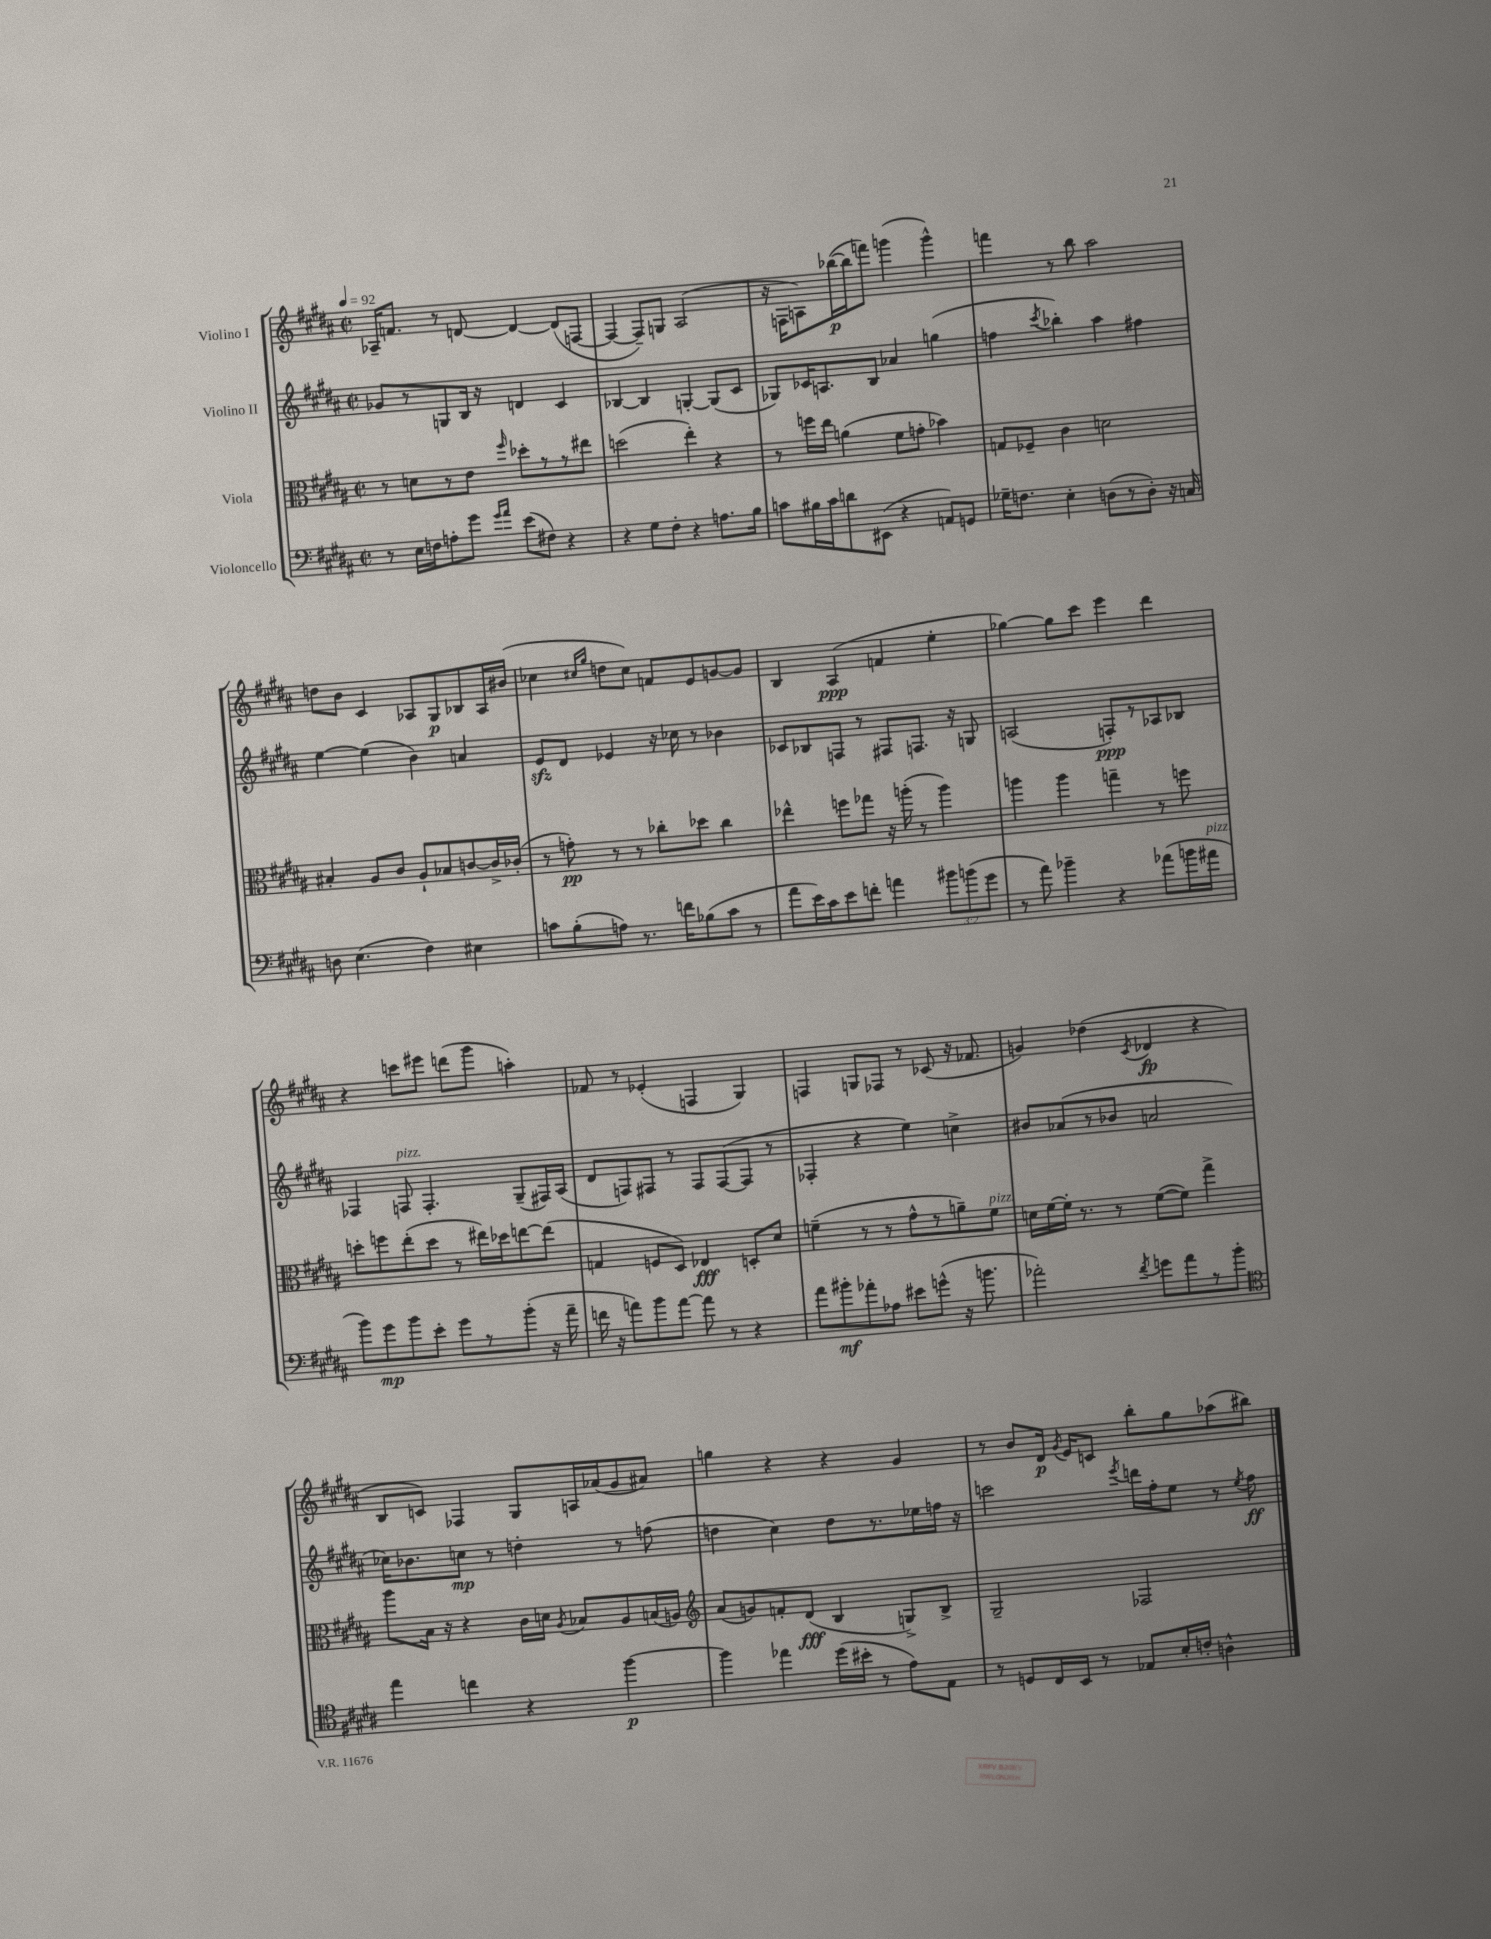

**kern	**kern	**kern	**kern
*staff4	*staff3	*staff2	*staff1
*clefF4	*clefC3	*clefG2	*clefG2
*k[f#c#g#d#a#]	*k[f#c#g#d#a#]	*k[f#c#g#d#a#]	*k[f#c#g#d#a#]
*M2/2	*M2/2	*M2/2	*M2/2
*met(c|)	*met(c|)	*met(c|)	*met(c|)
*MM92	*MM92	*MM92	*MM92
8r	8r	8g-/L	16A-~/LK
.	.	.	8.f/J
16E\LL	8d\L	8r	.
16F\J	.	.	.
8A'\	8r	8G/	8r
8g#\J	8e\J	16B/Jk	[8d/
.	.	16r	.
16qqg#/LL	.	.	.
16qqa#/JJ	16qqff#/	.	.
(8e\L	8dd-'\L	4d/	4d/_
8F#\J)	8r	.	.
4r	8r	4c#/	(8d/]L
.	8ee#\J	.	[8F/J
=	=	=	=
4r	(2dd\	[4B-/	4F/_
8G#\L	.	4B-/]	8F~/]L)
8F#'\J	.	.	8G/J
4r	4ee'\)	[4G'/	(2A#/
8.A\L	4r	(8G/]L	.
.	.	8c#/J	.
16B\Jk	.	.	.
=	=	=	=
8c\L	8r	8G-/L)	16r
.	.	.	16F\LK
16B#\L	16ff\LL	16c-/K	8A\)
16c\J	16ee\JJ	8.A/	.
8d\	(4a\	.	([16bb-\L
.	.	.	16bb-\]J
(8EE#\J	.	8B/J	8fff\J)
4r	8f#\L	4a-/	(4ggg\
.	8g'\J	.	.
8AA/L)	4b-\)	(4gg\	4ggg^^\)
8GG/J	.	.	.
=	=	=	=
16G-~\LK	8G/L	4ff\	4fff\
8.F\J	.	.	.
.	8F-~/J	.	.
.	.	8qccc#/	.
4E'\	4c#\	4bb-'\)	8r
.	.	.	8bb\
(8D\L	2d\	4aa#\	2aa#\
8r	.	.	.
8D'\J)	.	4ff#\	.
16r	.	.	.
16C/	.	.	.
=	=	=	=
8D\	4B#'/	[4ee\	8dd\L
(4.E\	.	.	8b\J
.	8A#/L	(4ee\]	4c#/
.	8c#/J	.	.
4F#\)	8A#`/L	4b\)	8A-/L
.	8B-/	.	8G#/
4E#\	[8c/	4a/	8B-/
.	16c^/]L	.	16A-/L
.	(16c-'/JJ	.	(16b#/JJ
=	=	=	=
8c\L	8r	8e/L	4cc-\
(8B'\	8g'\)	8d#/J	.
.	.	.	16qqcc#/LL
.	.	.	16qqgg#/JJ
8A\J)	8r	4e-/	8dd\L
8.r	8r	.	8cc#\J)
.	8cc-'\L	16r	8f/L
16f\LK	.	16cc-\	.
(8B-\	8dd-\J	8r	8e/
8c\J	4cc-\	4b-\	[8g/
8r	.	.	8g/]J
=	=	=	=
8a#\L	4ee-^^\	8c-/L	4B/
16e\L)	.	8B-/	.
16c#\J	.	.	.
8e\	8ff\L	8F/J	(4A#/
8f'\J	8gg-\J	8r	.
4a\	16r	8F#/L	4f/
.	(16aa'\	.	.
.	8r	8.F/J	.
12b#\L	4aa\)	.	4ee'\
.	.	16r	.
(12b\	.	.	.
.	.	8G/	.
12g#\J	.	.	.
=	=	=	=
8r	4aa\	(2A/	[4gg-\)
8a#\)	.	.	.
4b-~\	4aa\	.	8gg-\]L
.	.	.	8ccc#\J
4r	4gg~\	8F'/L)	4eee\
.	.	8r	.
(8a-\L	8r	8A-/	4ddd#\
16b\L	8ff\	8B-/J	.
16a#\JJ	.	.	.
=	=	=	=
8b\L)	8dd'\L	4F-/	4r
8g#\	8ff\	.	.
8b\	(8ee'\	8F/	8ccc\L
8e'\J	8dd\J	4.F'/	8eee#\J
8g#\L	8r	.	(8ddd\L
8r	16ee#\LL)	.	8ggg#\J
.	16dd-\J	.	.
(8b'\J	[8ee\	(8G#~/L	4aa'\)
16r	(8ee\]J	16F#/L)	.
16a#~\	.	(16A#/JJ	.
=	=	=	=
16f\	4G/	8d#/L	8f-/
16r	.	.	.
8a\L)	.	8F/)	8r
8b\	8F/L	8F#/J	(4e-'/
[8a\J	8D#/J)	8r	.
8a\]	4E-/	8F#/L	4F/
8r	.	([8F#/	.
4r	8D'/L	8F#/]J	4G#/)
.	8d#/J	8r	.
=	=	=	=
8a#\L	(4f~\	4F-'/	4F/
8b#'\	.	.	.
8a-'\	8r	4r	8G/L
8A-\J	8r	.	8F-/J
8e#\L	8g#^^\L	4ee\)	8r
(8g^^\J	8r	.	(8c-/
16r	8a~\)	4cc^\	16r
8.b\	.	.	8.f-/
.	8f\J	.	.
=	=	=	=
2a-'\)	16d\LL	8b#/L	4g/)
.	[16f#\	.	.
.	16f#'\]JJ	(8a-/	.
.	8.r	.	.
.	.	8r	(4dd-\
.	8r	8b-/J	.
8qf#/	.	.	8qc#/
8g\L	([8f#\L	2a/	4d-/
8a-\	8f#\]J)	.	.
8r	4gg#^\	.	4r
8b'\J	.	.	.
=	=	=	=
*clefC4	*	*	*
4ee\	8aa#\L	16cc-\LK)	8B/L
.	.	8.b-\	.
.	16B\Jk	.	8c/J)
.	16r	.	.
4cc\	4r	8cc\J	4F-/
.	.	8r	.
4r	16c#\LL	4dd'\	8G#/L
.	16d\JJ	.	.
.	8qA#/	.	.
.	8B-/L	.	16A/L
.	.	.	(16a-/J
[4ff#\	8A#/	8r	8g#/
.	(16B/L	(8ff\	8a#/J)
.	16A/JJ)	.	.
=	=	=	=
*	*clefG2	*	*
4ff#\]	(8a#/L	4dd\	4gg\
.	8g/)	.	.
4ee-\	8f'/	4cc#\)	4r
.	(8d#/J	.	.
(16dd#\LL	4B/	8dd\L	4r
16b#'\JJ	.	.	.
8r	.	8.r	.
8e\L)	8G^/L)	.	4g#/
.	.	16ee-\L	.
8E\J	8B^/J	16ff\JJ	.
.	.	16r	.
=	=	=	=
8r	2G#~/	2ccc\	8r
8D/L	.	.	8b/L
16C#/L	.	.	16d#/Jk
.	.	.	8qg#/
16BB/JJ	.	.	16e/LK
8r	.	.	8c/J
.	.	8qeee/	.
8E-/L	2F-/	16ddd\LL	8bb'\L
.	.	16ff#'\J	.
16B'/L	.	8ee\J	8gg#\
16c'/JJ	.	.	.
4A^^\	.	8r	(8aa-\
.	.	8qee/	.
.	.	8ff#\	8bb#\J)
==	==	==	==
*-	*-	*-	*-
